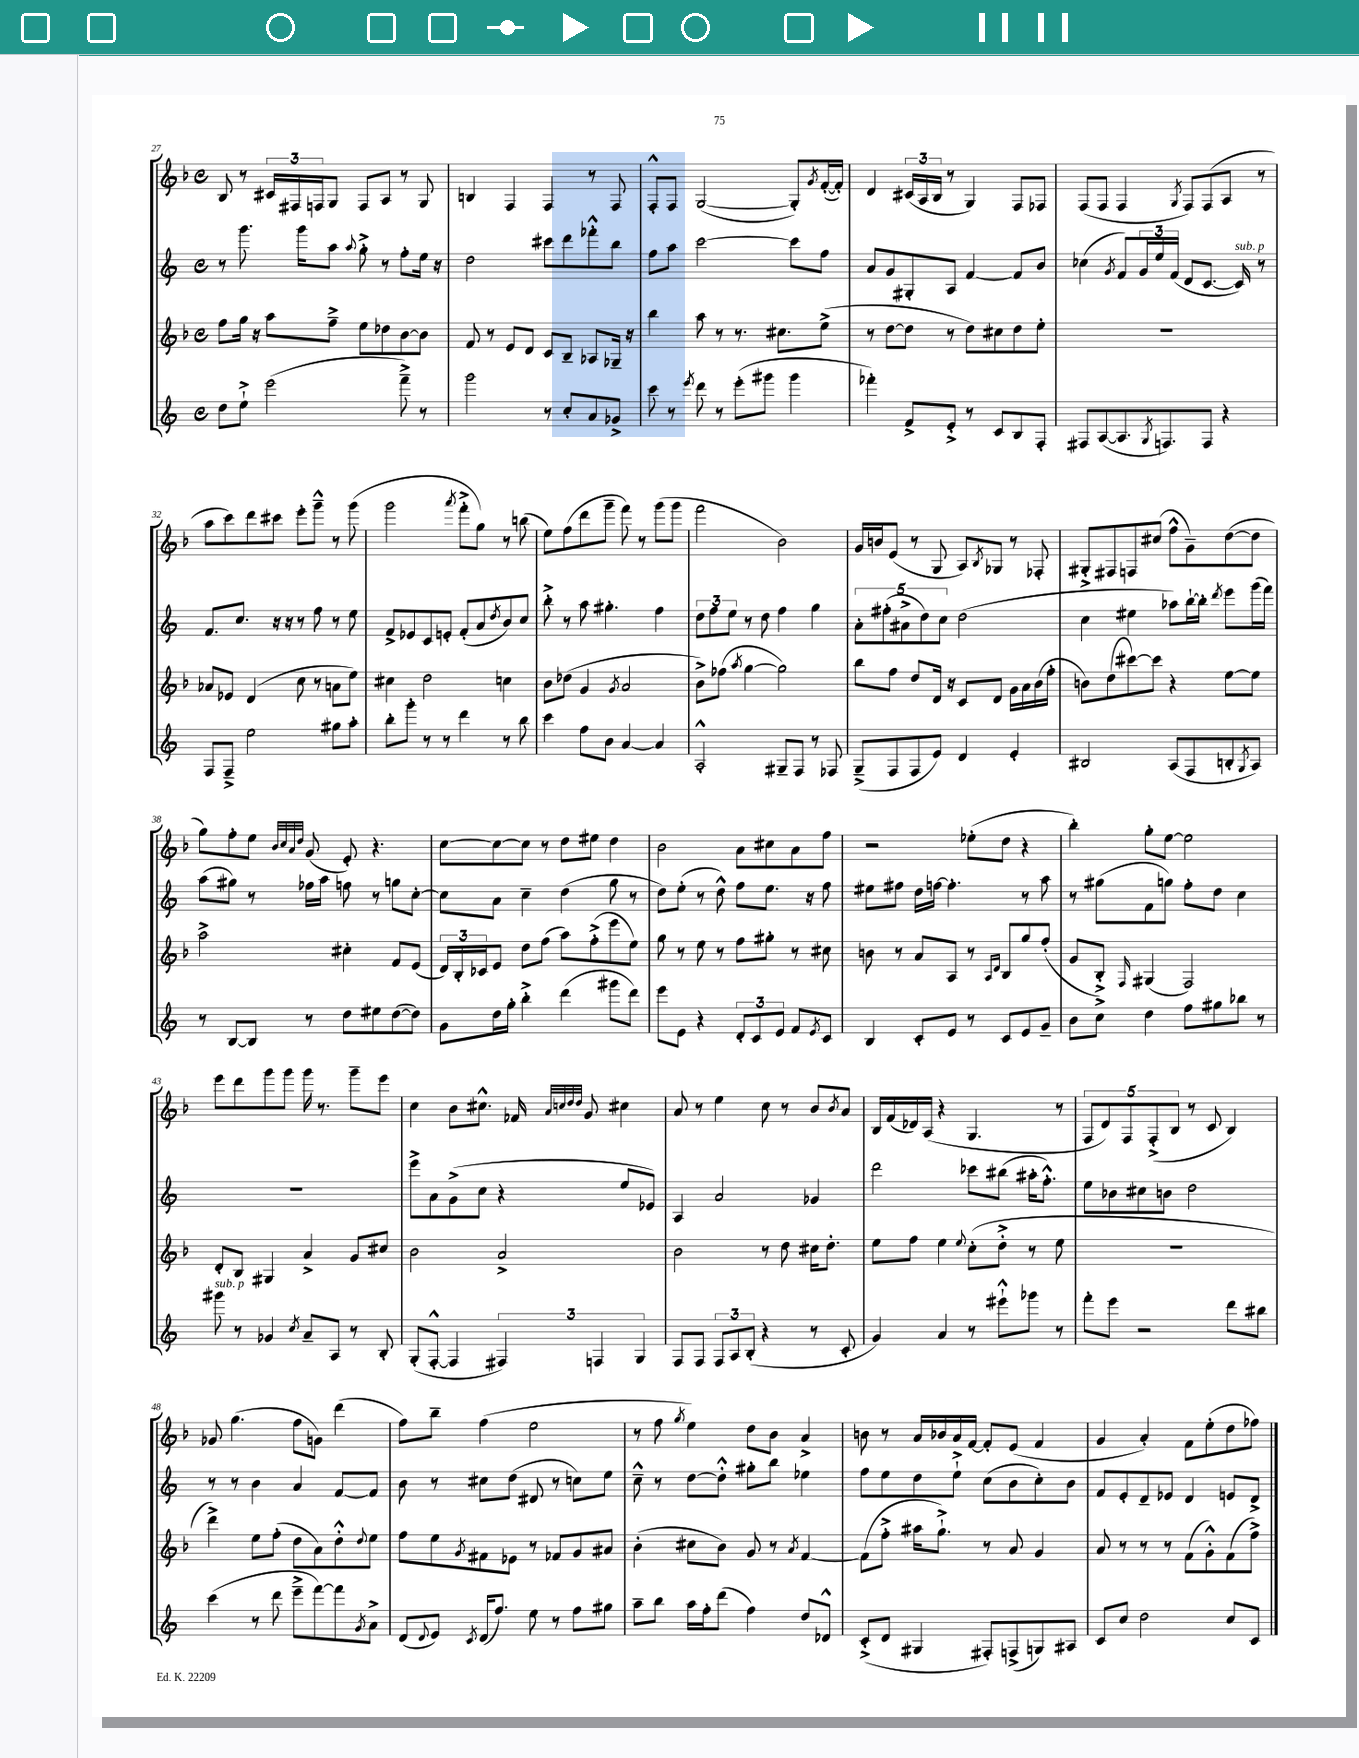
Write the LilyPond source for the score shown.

<<
\new StaffGroup <<
\new Staff = "s0" {
    \clef treble \key f \major \defaultTimeSignature \time 4/4
    bes8 r8 \tuplet 3/2 { cis'16 fis16 f16 } g8 f8 a8 r8 g8 |
    b4 f4 f4 r8 f8 |
    f8-.-^ f8 g2~( g8-.) \acciaccatura { g'8 } f'16~-.( f'16-.) |
    d'4 \tuplet 3/2 { cis'16( a16 bes16 } r8 g4) f8 fes8 |
    f8( f8 f4 \acciaccatura { g8 } f8) f8( a8 r8 |
    a''8 c'''8) d'''8 cis'''8 e'''8-. g'''8---^ r8 g'''8( |
    g'''2 \acciaccatura { a'''8 } f'''8-.-> g''8) r8 b''8( |
    e''8) f''8( d'''8 g'''8-- f'''8) r8 g'''8( g'''8 |
    f'''2 bes'2) |
    g'16 b'16 e'8( r8 g8 a8) \acciaccatura { bes8 } ges8 r8 fes8-. |
    gis8-.-> fis8 f8 cis''8( f''8-^ g'8--) d''8~( d''8 |
    g''8) f''8-. e''8 \grace { bes'32 c''32 a'32 d''32 } g'8( e'8-.) r4. |
    c''8~ c''8~ c''8 r8 d''8 eis''8 d''4 |
    bes'2 a'8 cis''8 a'8 f''8 |
    r2 ees''8-.( d''8 r4 |
    bes''4-.) g''8-. e''8~ e''2 |
    e'''8 d'''8 g'''8 g'''8 g'''16 r8. g'''8-- e'''8 |
    c''4 bes'8 cis''8.-^ fes'16 \grace { a'32 c''32 d''32 d''32 } g'8 cis''4 |
    a'8 r8 e''4 c''8 r8 bes'8 \acciaccatura { bes'8 } a'8 |
    bes16 f'16( des'16) a16( r4 g4. r8 |
    \tuplet 5/4 { f8 d'8) f8 f8-.->( bes8 } r8 c'8 bes4) |
    ges'8 g''4.( f''8 g'8) d'''4( |
    f''8) bes''8-- f''4( e''2 |
    r8 f''8 \acciaccatura { g''8 } e''4) d''8 bes'8 a'4-> |
    b'8 r8 a'16 bes'16 a'16 f'16~ f'8-. e'8( f'4 |
    g'4 a'4-.) f'8 e''8-.( d''8 fes''8) \bar "|." |
}
\new Staff = "s1" {
    \clef treble \key c \major \defaultTimeSignature \time 4/4
    r8 g'''8. g'''16 a''8 \appoggiatura { a''8 } g''8-.-> r8 f''8-. e''16 r16 |
    d''2 cis'''8 d'''8 fes'''8-.-^ b''8 |
    f''8 a''8 c'''2~ c'''8 f''8 |
    a'8 g'8 gis8-. a8 f'4~ f'8 b'8 |
    ces''4( \acciaccatura { g'8 } f'8) \tuplet 3/2 { g'16 e''16 f'16( } d'8 c'8.~ c'16^\markup { \italic "sub. p" }) r8 |
    f'8. c''8. r16 r16 r8 f''8 r8 e''8 |
    f'8-> ees'8 c'8 e'8-. f'8-.( a'8 \acciaccatura { d''8 } b'8) c''8 |
    b''8-.-> r8 a''8 gis''4.-. f''4 |
    \tuplet 3/2 { d''8 f''8 e''8 } r8 d''8 f''4 g''4 |
    \tuplet 5/4 { a'8-. fis''8-.( ais'8-> d''8) c''8 } d''2( |
    c''4 eis''4 aes''8) b''16~-! b''16-. \acciaccatura { d'''8 } e'''8 g'''16( f'''16) |
    a''8( gis''8) r8 fes''16 a''16 f''8 r8 g''8 c''8~-. |
    c''8 a'8 c''4-- d''4( g''8 r8 |
    d''8) e''8-.( r8 d''8-^) f''8 e''8. r16 f''8 |
    eis''8 fis''8 d''16 f''16~ f''4.-. r8 a''8 |
    r8 gis''8( f'8 g''8) f''8-. d''8 c''4 |
    R1 |
    e'''8-> a'8 g'8->( c''8 r4 e''8 ees'8) |
    a4 a'2 ges'4 |
    d'''2 ces'''8 bis''8( ais''16-. f''8.-.-^) |
    e''8 bes'8 cis''8 b'8 d''2 |
    r8 r8 b'4 a'4 f'8~ f'8 |
    b'8 r8 cis''8 d''8( dis'8 r8 c''8) e''8 |
    c''8---^ r8 d''8~ d''8-.-^ gis''8-. b''8 ees''4 |
    f''8 e''8 d''8 e''8-!-> c''8( b'8 c''8-.) b'8 |
    f'8 e'8-. d'8-- ees'8 d'4 e'8 d'8-> \bar "|." |
}
\new Staff = "s2" {
    \clef treble \key f \major \defaultTimeSignature \time 4/4
    f''8 g''16 r16 a''8 f''8---> e''8 des''8 bes'8~ bes'8 |
    f'8 r8 e'8 d'8 c'8 bes8-- aes8 ges16-- r16 |
    bes''4 a''8 r8 r8. cis''8. e''8->( |
    r8 d''8~ d''8 r8 d''8) cis''8 d''8 e''8-. |
    R1 |
    aes'8 ees'8 d'4( c''8 r8 a'8 e''8) |
    cis''4 d''2 c''4 |
    bes'8 des''8( g'4 \acciaccatura { g'8 } a'2 |
    bes'8->) fes''8( \acciaccatura { a''8 } g''4~ g''2) |
    bes''8 f''8 d''8 d'16 r16 c'8 d'8 g'16 a'16 bes'16( f''16-. |
    b'8) d''8( cis'''8~) cis'''8 r4 e''8~ e''8 |
    a''2-> cis''4-. f'8 e'8( |
    \tuplet 3/2 { d'16) bes16-. ces'16 } e'8 d''8 f''8( a''8) f''8-.->( e'''8 e''8) |
    g''8 r8 e''8 r8 f''8 gis''8-. r8 cis''8 |
    b'8 r8 a'8 a8 r8 \grace { a16 d'16 } bes8 g''8 f''8-.( |
    g'8 bes8-.->) \grace { f16 } gis4( f2) |
    d'8-. bes8 gis4 a'4-> g'8 cis''8 |
    bes'2 a'2-> |
    bes'2 r8 d''8 cis''16 d''8.-. |
    e''8 f''8 e''4 \appoggiatura { e''8 } c''8-.( d''8-.-> r8 e''8 |
    R1 |
    d'''4->) e''8 f''8-.( d''8 a'8) d''8-.-^ \appoggiatura { d''8 } e''8 |
    f''8 e''8 \acciaccatura { g'8 } fis'8 ees'8 r8 fes'8 g'8 ais'8 |
    bes'4-.( cis''8 bes'8) g'8 r8 \acciaccatura { a'8 } f'4~ |
    f'8( f''8-.-> ais''16 g''8.-!->) r8 a'8 g'4 |
    a'8 r8 r8 r8 f'8( g'8-.-^) f'8( f''8->) \bar "|." |
}
\new Staff = "s3" {
    \clef treble \key c \major \defaultTimeSignature \time 4/4
    d''8 e''8-!-> e'''2( f'''8--->) r8 |
    g'''2 r8 c''8-. a'8 ges'8-> |
    c'''8 r8 \acciaccatura { e'''8 } d'''8 r8 e'''8-.( gis'''8 gis'''4 |
    fes'''4-.) f'8-> e'8-.-> r8 c'8 b8 f8-. |
    fis8 a8~( a8. \acciaccatura { g8 } f8.) f8 r4 |
    f8 f8---> e''2 gis''8 a''8-. |
    b''8-. g'''8-. r8 r8 d'''4 r8 b''8 |
    c'''4 f''8 b'8 a'4~ a'4 |
    a2-.-^ gis8-- f8 r8 fes8 |
    g8--->( f8 f8 e'8) d'4 e'4-. |
    bis2 a8( f8 b8-. \acciaccatura { g8 } a8) |
    r8 b8~ b8 r8 d''8 eis''8 d''8~( d''8) |
    g'8 d''16 g''16-. b''4-.-> d'''4( gis'''8 d'''8) |
    e'''8 e'8 r4 \tuplet 3/2 { d'8-. c'8 e'8 } f'8 \acciaccatura { e'8 } c'8 |
    b4 c'8-. e'8 r8 c'8 e'8 g'8-- |
    b'8 c''8-> d''4 f''8 gis''8 bes''8 r8 |
    gis'''8^\markup { \italic "sub. p" } r8 ges'4 \acciaccatura { c''8 } a'8-- a8 r8 b8-. |
    g8-.( f8~-.-^ f4 \tuplet 3/2 { fis4) f4 g4 } |
    f8 f8 \tuplet 3/2 { f8 a8 b8-.( } r4 r8 c'8-. |
    g'4) a'4 r8 eis'''8-!-^ ges'''8 r8 |
    f'''8-. e'''8 r2 d'''8 bis''8 |
    c'''4( r8 d'''8 e'''8---> f'''8~) f'''8 \acciaccatura { g'8 } a'8-> |
    d'8( \appoggiatura { d'8 } e'8) \acciaccatura { c'8 } d'16( f''8.) e''8 r8 f''8 gis''8 |
    a''8-- b''8 a''16 f''16-. d'''8( f''4) d''8 des'8-^ |
    c'8-.->( d'8 gis4 fis8-.) f8->( g8) ais8 |
    c'8 c''8 d''2 c''8 c'8 \bar "|." |
}
>>
>>
\layout { \context { \Score currentBarNumber = #27 } }
